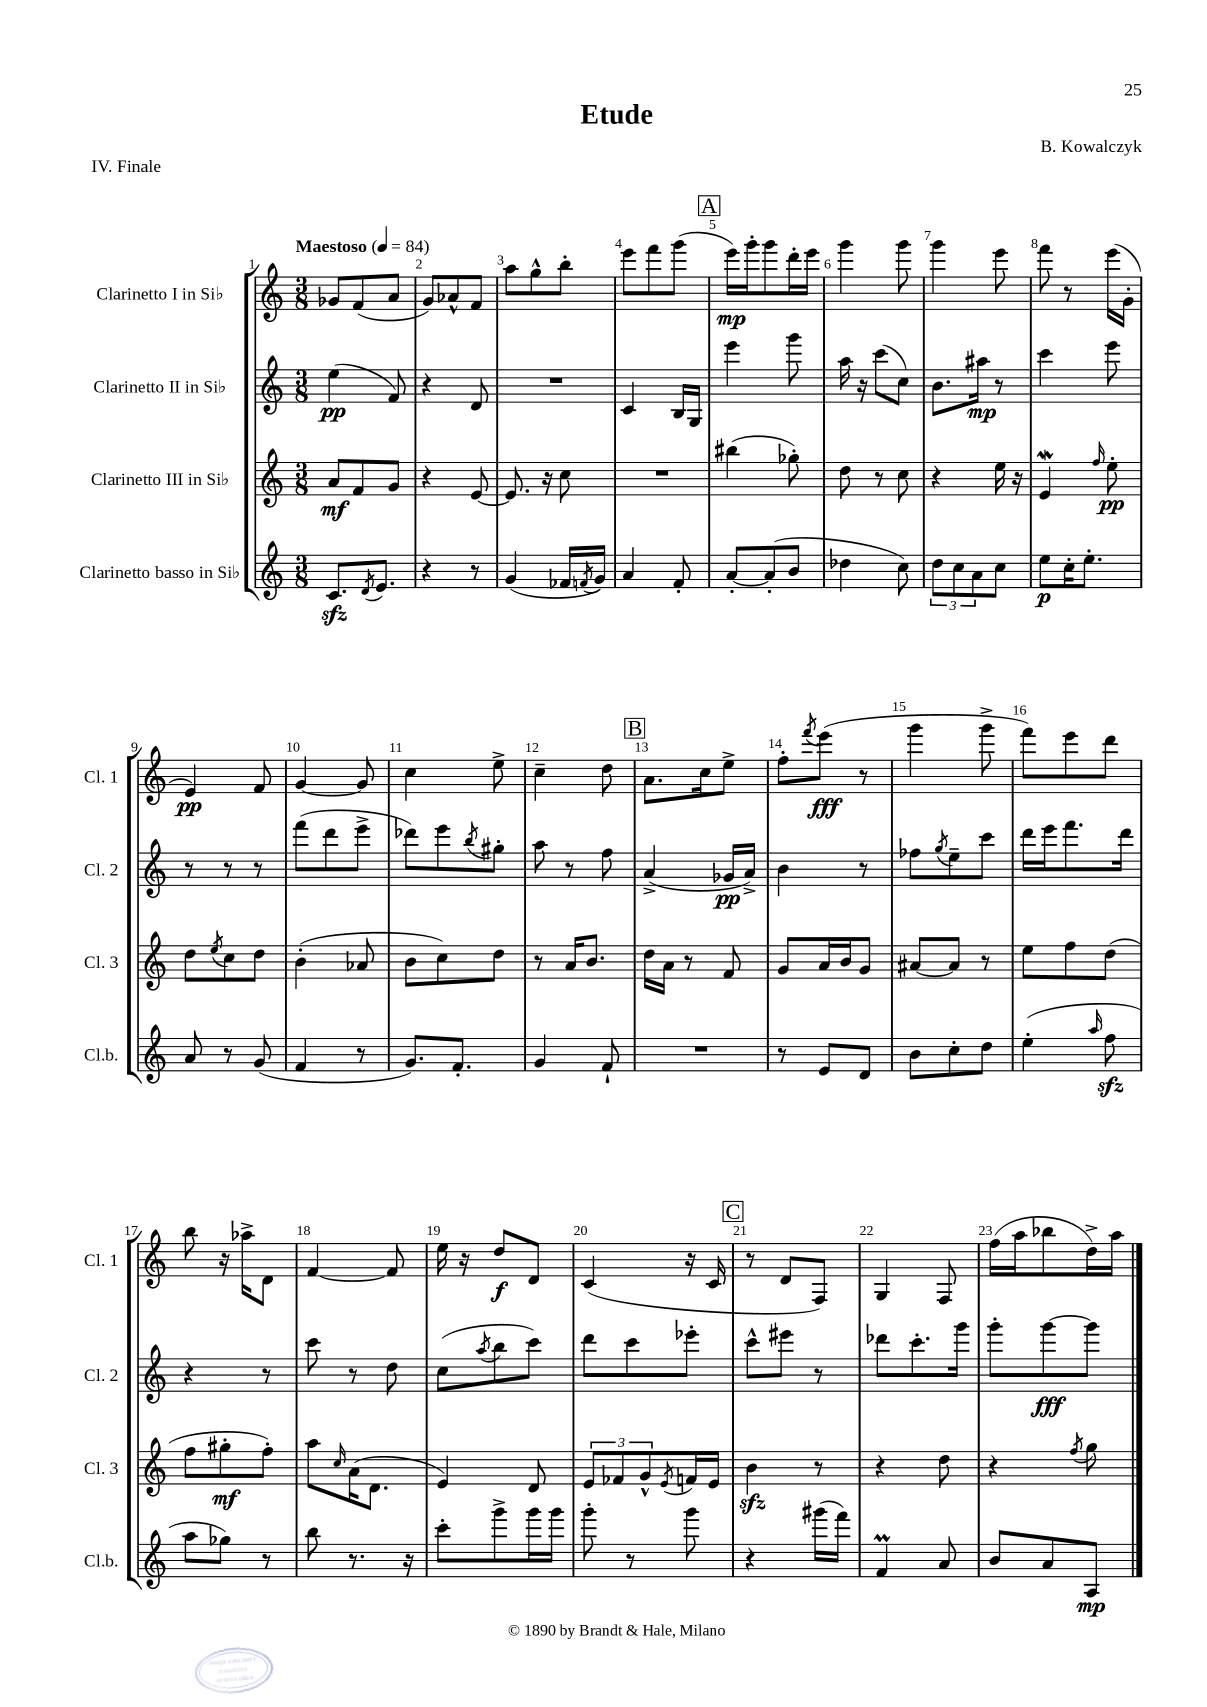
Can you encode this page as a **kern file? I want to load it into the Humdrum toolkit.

**kern	**kern	**kern	**kern
*staff4	*staff3	*staff2	*staff1
*clefG2	*clefG2	*clefG2	*clefG2
*k[]	*k[]	*k[]	*k[]
*M3/8	*M3/8	*M3/8	*M3/8
*MM84	*MM84	*MM84	*MM84
8.c	8a	(4ee	8g-
.	8f	.	(8f
8qd	.	.	.
8.e	.	.	.
.	8g	8f)	8a
=	=	=	=
4r	4r	4r	8g)
.	.	.	8a-^^
8r	[8e	8d	8f
=	=	=	=
(4g	8.e]	4.r	8aa
.	.	.	8gg^^
.	16r	.	.
16f-	8cc	.	8bb'
8qf	.	.	.
16g)	.	.	.
=	=	=	=
4a	4.r	4c	8eee
.	.	.	8fff
8f'	.	16B	(8ggg
.	.	16G	.
=	=	=	=
[8a'	(4bb#	4eee	16eee)
.	.	.	16ggg'
(8a']	.	.	8ggg
8b	8gg-')	8ggg	16ddd'
.	.	.	16eee
=	=	=	=
4dd-	8dd	16aa	4ggg
.	.	16r	.
.	8r	(8ccc	.
8cc)	8cc	8cc)	8ggg
=	=	=	=
12dd	4r	8.b	4ggg
12cc	.	.	.
12a	.	.	.
.	.	16aa#	.
8cc	16ee	8r	8eee
.	16r	.	.
=	=	=	=
8ee	4e	4ccc	8fff
16cc'	.	.	8r
8.ee'	.	.	.
.	16qqff	.	.
.	8ee'	8eee	(16eee
.	.	.	16g'
=	=	=	=
8a	8dd	8r	4e)
.	8qee	.	.
8r	8cc	8r	.
(8g	8dd	8r	8f
=	=	=	=
4f	(4b'	(8fff	[4g
.	.	8ddd	.
8r	8a-	8eee^	8g]
=	=	=	=
8.g)	8b	8ddd-)	4cc
.	8cc)	8eee	.
8.f'	.	.	.
.	.	8qbb	.
.	8dd	8gg#'	8ee^
=	=	=	=
4g	8r	8aa	4cc~
.	16a	8r	.
.	8.b	.	.
8f`	.	8ff	8dd
=	=	=	=
4.r	16dd	(4a^	8.a
.	16a	.	.
.	8r	.	.
.	.	.	16cc
.	8f	16g-	8ee^
.	.	16a^)	.
=	=	=	=
8r	8g	4b	8ff'
.	.	.	8qfff
8e	16a	.	(8eee
.	16b	.	.
8d	8g	8r	8r
=	=	=	=
8b	[8a#	8ff-	4ggg
.	.	8qgg	.
8cc'	8a#]	8ee~	.
8dd	8r	8ccc	8ggg^
=	=	=	=
(4ee'	8ee	16ddd	8fff)
.	.	16eee	.
.	8ff	8.fff	8eee
16qqaa	.	.	.
8ff	(8dd	.	8ddd
.	.	16ddd	.
=	=	=	=
8aa	8ff	4r	8bb
8gg-)	8gg#'	.	16r
.	.	.	16aa-^
8r	8ff')	8r	8d
=	=	=	=
8bb	8aa	8ccc	[4f
.	16qqcc	.	.
8.r	(16a	8r	.
.	8.d	.	.
.	.	8dd	8f]
16r	.	.	.
=	=	=	=
8ccc'	4e)	(8cc	16ee
.	.	.	16r
.	.	8qaa	.
8ggg^	.	8bb	8dd
16ggg	8d	8ccc)	8d
16ggg	.	.	.
=	=	=	=
8ggg'	12e	8ddd	(4c
.	12f-	.	.
8r	.	8ccc	.
.	12g^^	.	.
.	8qe	.	.
8ggg	16f	8eee-'	16r
.	16e	.	16c
=	=	=	=
4r	4b	8ccc^^	8r
.	.	8eee#	8d
(16ggg#	8r	8r	8F)
16fff)	.	.	.
=	=	=	=
4f	4r	8ddd-	4G
.	.	8.ccc'	.
8a	8dd	.	8F
.	.	16ggg	.
=	=	=	=
8b	4r	8ggg'	(16ff
.	.	.	16aa
8a	.	[8ggg	8bb-
.	8qff	.	.
8A	8gg	8ggg]	16dd^)
.	.	.	16aa
==	==	==	==
*-	*-	*-	*-
